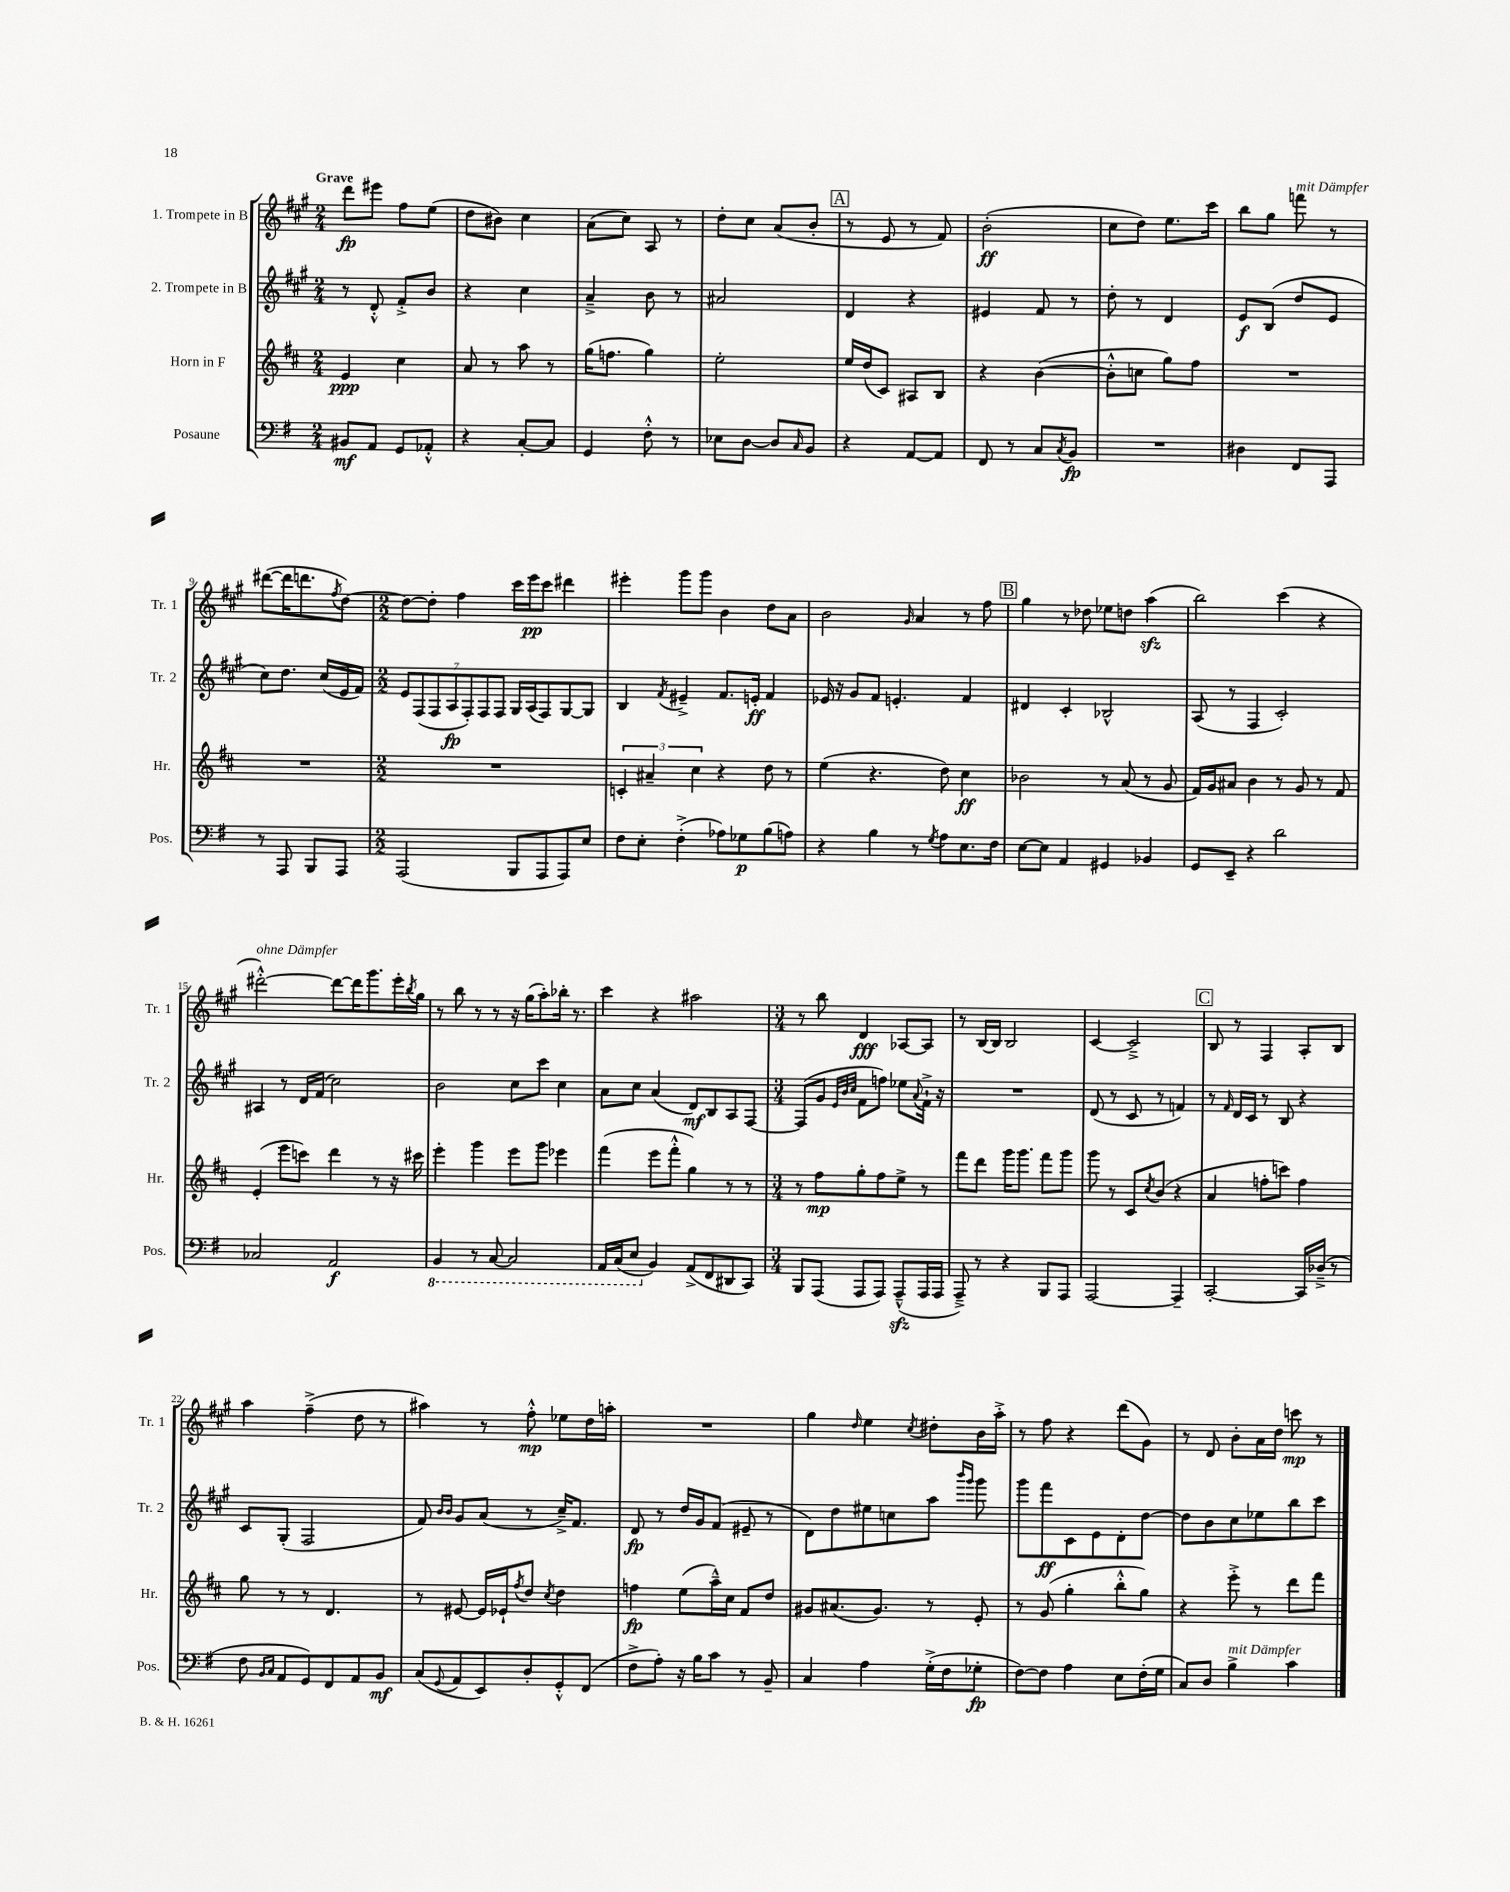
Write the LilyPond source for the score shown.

<<
\new StaffGroup <<
\new Staff = "s0" \with { instrumentName = "1. Trompete in B" shortInstrumentName = "Tr. 1" } {
    \clef treble \key a \major \numericTimeSignature \time 2/4 \tempo "Grave"
    d'''8\fp eis'''8 fis''8 e''8( |
    d''8 bis'8) cis''4 |
    a'8( cis''8) a8 r8 |
    d''8-. cis''8 a'8( b'8-. |
    \mark \markup { \box "A" } r8 e'8 r8 fis'8) |
    b'2-.\ff( |
    cis''8 d''8) e''8. cis'''16 |
    b''8 gis''8 f'''8^\markup { \italic "mit Dämpfer" } r8 |
    dis'''8~( dis'''16 d'''8. \acciaccatura { fis''8 } d''8~) |
    \numericTimeSignature \time 2/2 d''8~ d''8-. fis''4 cis'''16 e'''16\pp cis'''8 dis'''4 |
    eis'''4-. gis'''8 gis'''8 b'4 d''8 a'8 |
    b'2 \grace { gis'16 } a'4 r8 fis''8 |
    \mark \markup { \box "B" } gis''4 r8 des''8 ees''8 d''8 a''4\sfz( |
    b''2) cis'''4( r4 |
    dis'''2~-.-^^\markup { \italic "ohne Dämpfer" }) dis'''8~ dis'''16 gis'''8. e'''16-. \acciaccatura { b''8 } gis''16 |
    r8 b''8 r8 r8 r16 gis''16( a''8-.) bes''16-. r8. |
    cis'''4 r4 ais''2 |
    \numericTimeSignature \time 3/4 r8 b''8 d'4\fff aes8~ aes8 |
    r8 b16~ b16 b2 |
    cis'4~ cis'2---> |
    \mark \markup { \box "C" } b8 r8 fis4 a8-. b8 |
    a''4 fis''4--->( d''8 r8 |
    ais''4) r8 fis''8-.-^\mp ees''8 d''16 a''16-. |
    R2. |
    gis''4 \grace { d''16 } e''4 \acciaccatura { cis''8 } dis''8-. b'16 a''16-.-> |
    r8 fis''8 r4 d'''8( gis'8) |
    r8 d'8 b'8-. a'16 d''16 c'''8\mp r8 \bar "|." |
}
\new Staff = "s1" \with { instrumentName = "2. Trompete in B" shortInstrumentName = "Tr. 2" } {
    \clef treble \key a \major \numericTimeSignature \time 2/4
    r8 d'8-.-^ fis'8-.-> b'8 |
    r4 cis''4 |
    a'4---> b'8 r8 |
    ais'2 |
    \mark \markup { \box "A" } d'4 r4 |
    eis'4 fis'8 r8 |
    d''8-. r8 d'4 |
    e'8\f b8( d''8 e'8 |
    cis''8) d''8. cis''16( e'16 fis'16) |
    \numericTimeSignature \time 2/2 \tuplet 7/4 { e'8 fis8( fis8 a8\fp fis8-.) fis8 fis8 } gis16 a16( fis8) gis8~ gis8 |
    b4 \acciaccatura { fis'8 } eis'4---> fis'8. e'16-.\ff fis'4 |
    ees'16 r16 gis'8 fis'8 e'4.-. fis'4 |
    \mark \markup { \box "B" } dis'4 cis'4-. bes2-^ |
    a8( r8 fis4 cis'2-.) |
    ais4 r8 d'16 fis'16( cis''2) |
    b'2 cis''8 cis'''8 cis''4 |
    a'8 cis''8 a'4( d'8\mf) b8 a8 fis8~ |
    \numericTimeSignature \time 3/4 fis8( gis'8 \grace { e'32 b'32 cis''32 } fis'8 f''8) ees''8 \appoggiatura { a'8 } fis'16-!-> r16 |
    R2. |
    d'8( r8 cis'8 r8 f'4) |
    \mark \markup { \box "C" } r8 \grace { fis'16 } d'16 cis'16 r8 b8 r4 |
    cis'8 gis8-.( fis2 |
    fis'8) \grace { b'16 b'16 } gis'8 a'8( r8 cis''16--->) fis'8. |
    d'8\fp r8 d''16 gis'16 fis'8( eis'8-- r8 |
    d'8) d''8 eis''8 c''8 a''8 \grace { b'''16 gis'''16 } gis'''8 |
    gis'''8 fis'''8\ff cis'8 e'8 d'8-. d''8~ |
    d''8 b'8 cis''8 ees''8 b''8 cis'''8 \bar "|." |
}
\new Staff = "s2" \with { instrumentName = "Horn in F" shortInstrumentName = "Hr." } {
    \clef treble \key d \major \numericTimeSignature \time 2/4
    e'4\ppp cis''4 |
    a'8 r8 a''8 r8 |
    g''16( f''8. g''4) |
    e''2-. |
    \mark \markup { \box "A" } e''16 d''16( cis'8) ais8 b8 |
    r4 b'4~( |
    b'8-.-^ c''8 g''8) fis''8 |
    R2 |
    R2 |
    \numericTimeSignature \time 2/2 R1 |
    \tuplet 3/2 { c'4-. ais'4-- cis''4 } r4 d''8 r8 |
    e''4( r4. d''8) cis''4\ff |
    \mark \markup { \box "B" } bes'2 r8 a'8( r8 g'8 |
    fis'16) g'16 ais'8 b'4 r8 g'8 r8 fis'8 |
    e'4-.( e'''8 c'''8) d'''4 r8 r16 cis'''16 |
    e'''4-. g'''4 e'''8 g'''8 ees'''4 |
    fis'''4( e'''8 fis'''8-.-^ g''4) r8 r8 |
    \numericTimeSignature \time 3/4 r8 fis''8\mp g''8-. fis''8 e''8-> r8 |
    fis'''8 d'''8 g'''16 g'''8. fis'''8 g'''8 |
    g'''8 r8 cis'8 \acciaccatura { cis''8 } b'8( r4 |
    \mark \markup { \box "C" } a'4 f''8-. c'''8) f''4 |
    g''8 r8 r8 d'4. |
    r8 eis'8~ eis'16 ees'16-! \acciaccatura { fis''8 } d''8 \acciaccatura { cis''8 } d''4 |
    f''4\fp e''8( a''16---^) cis''16 fis'8 d''8 |
    gis'8 ais'8.( gis'8.) r8 e'8-. |
    r8 g'8( g''4-. b''8-.-^ g''8) |
    r4 e'''8-.-> r8 d'''8 fis'''8 \bar "|." |
}
\new Staff = "s3" \with { instrumentName = "Posaune" shortInstrumentName = "Pos." } {
    \clef bass \key g \major \numericTimeSignature \time 2/4
    bis,8\mf a,8 g,8 aes,8-.-^ |
    r4 c8~-. c8 |
    g,4 fis8-.-^ r8 |
    ees8 d8~ d8 \grace { c16 } b,8 |
    \mark \markup { \box "A" } r4 a,8~ a,8 |
    fis,8 r8 c8 \acciaccatura { c8 } b,8\fp |
    R2 |
    dis4 fis,8 a,,8 |
    r8 a,,8 b,,8 a,,8 |
    \numericTimeSignature \time 2/2 a,,2( b,,8 a,,8 a,,8) e8 |
    fis8 e8-. fis4-.->( aes8) ges8\p b8( a8) |
    r4 b4 r8 \acciaccatura { g8 } a8 e8. fis16 |
    \mark \markup { \box "B" } e8~ e8 a,4 gis,4 bes,4 |
    g,8 e,8-- r4 d'2 |
    ces2 a,2\f |
    \ottava #-1 b,,4 r8 c,8~ c,2 |
    a,,16 c,16( e,8 \ottava #0 b,4) a,8->( fis,8 dis,8 c,8) |
    \numericTimeSignature \time 3/4 b,,8 a,,8( a,,8 a,,8) a,,8---^\sfz( a,,16 a,,16 |
    a,,8--->) r8 r4 b,,8 a,,8 |
    a,,2~ a,,4-- |
    \mark \markup { \box "C" } c,2~-. c,16 des16--->( r8 |
    fis8 \grace { b,16 c16 } a,8 g,8) fis,8 a,8 b,8\mf |
    c8( \appoggiatura { g,8 } a,8 e,8) d8-. g,8-.-^ fis,8( |
    fis8-> a8-.) r16 b16 c'8 r8 b,8-- |
    c4 a4 g16-.->( fis16 ges8-.\fp |
    fis8~) fis8 a4 e8 fis16-.( g16 |
    c8) d8 b4->^\markup { \italic "mit Dämpfer" } c'4 \bar "|." |
}
>>
>>
